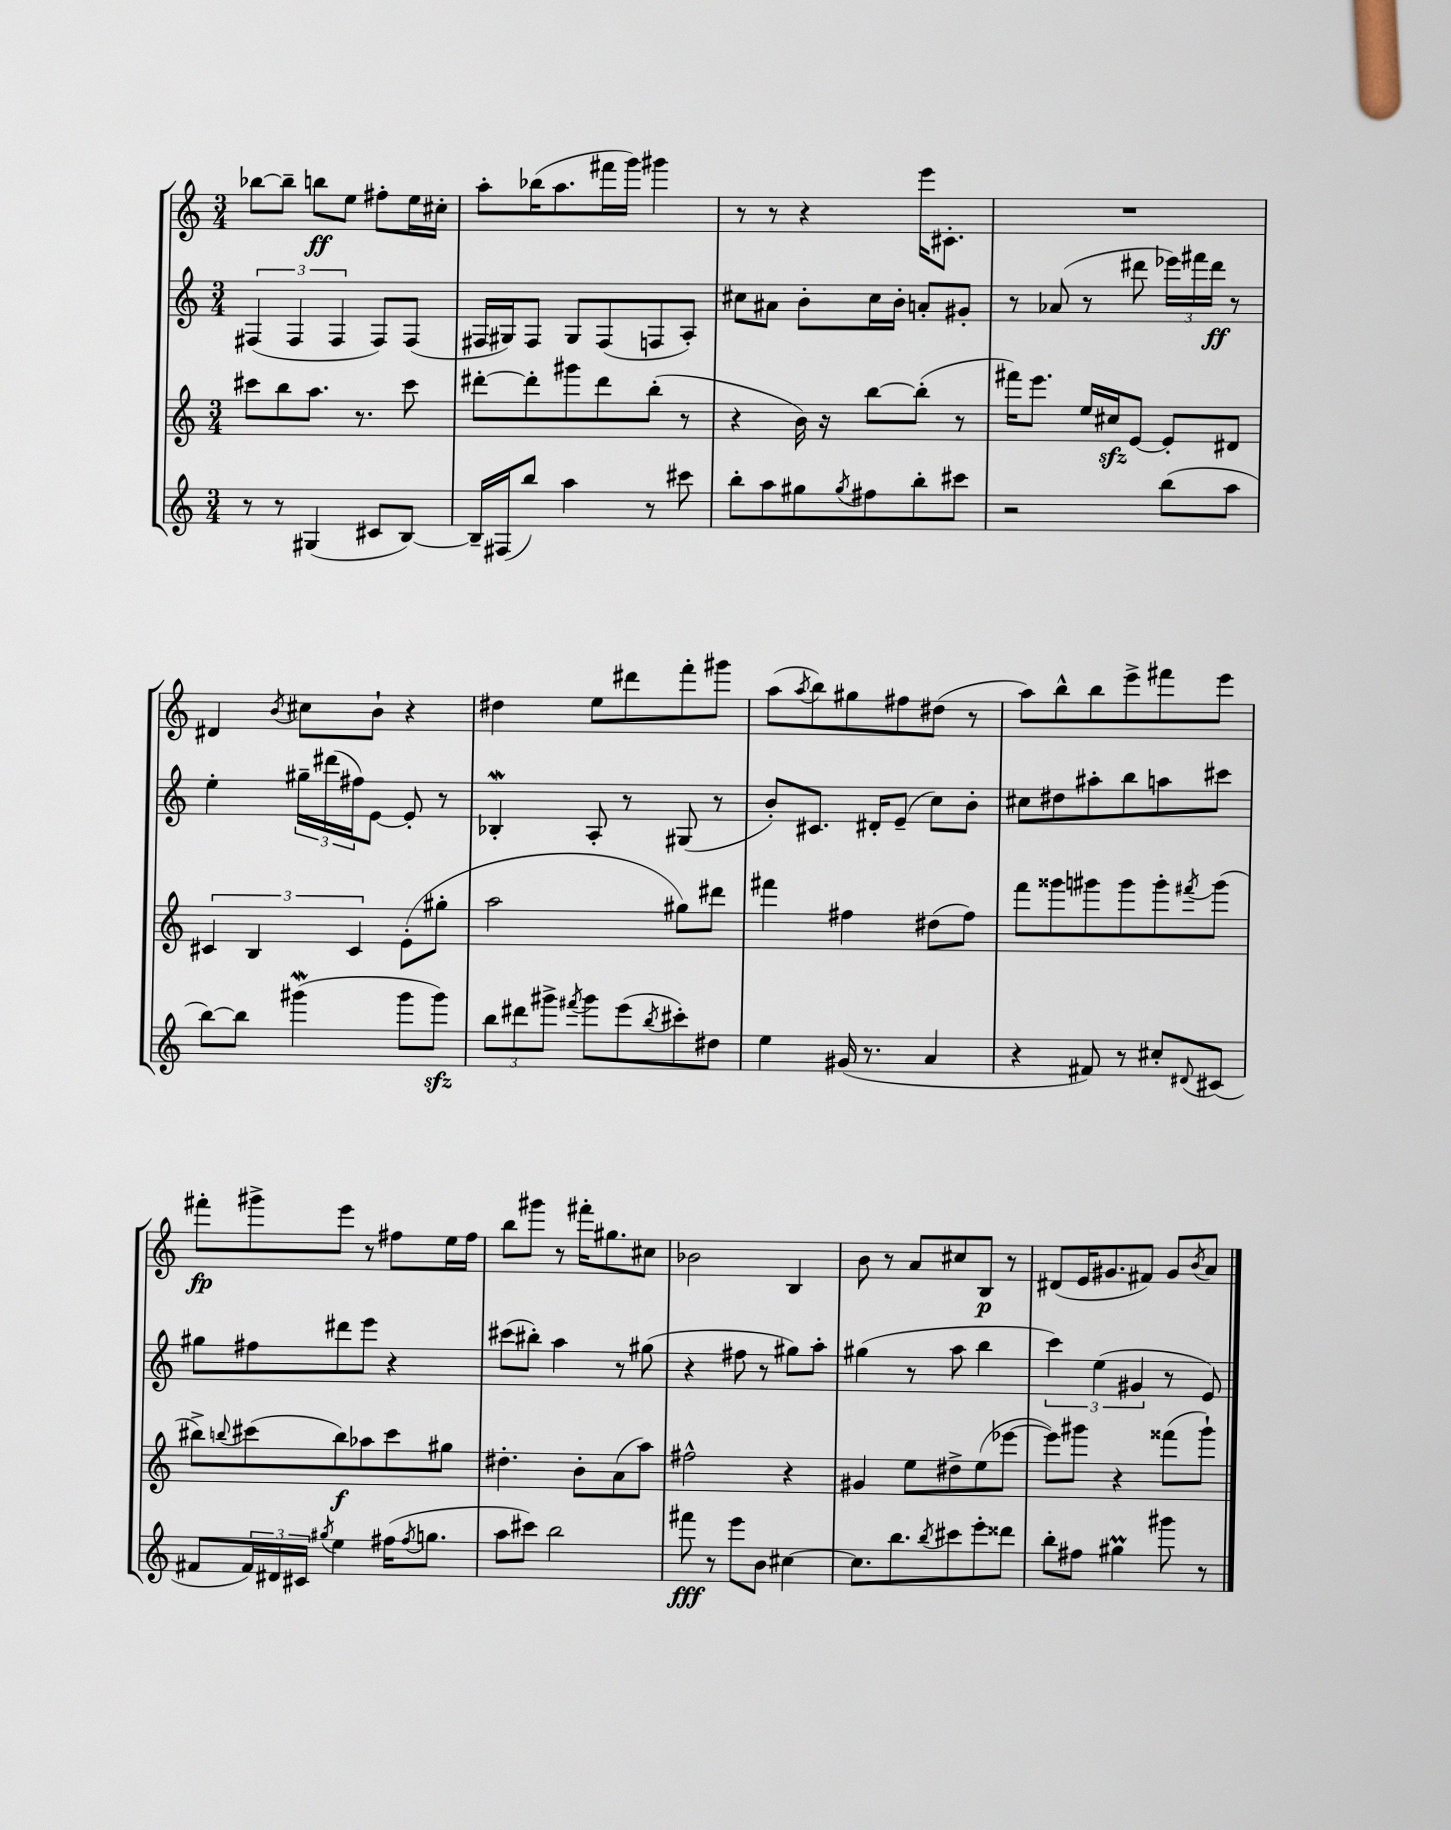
<<
\new StaffGroup <<
\new Staff = "s0" {
    \clef treble \key c \major \numericTimeSignature \time 3/4
    bes''8~ bes''8-- b''8\ff e''8 fis''8-. e''16 cis''16-. |
    a''8-. bes''16( a''8. fis'''16 g'''16) gis'''4 |
    r8 r8 r4 e'''16 cis'8.-. |
    R2. |
    dis'4 \acciaccatura { b'8 } cis''8 b'8-! r4 |
    dis''4 e''8 dis'''8 f'''8-. gis'''8 |
    a''8( \acciaccatura { a''8 } b''8) gis''8 fis''8 dis''8( r8 |
    a''8) b''8-^ b''8 e'''8-> fis'''8 e'''8 |
    fis'''8-.\fp gis'''8-> e'''8 r8 fis''8 e''16 fis''16 |
    b''8 gis'''8 r8 fis'''16-. gis''8. cis''8 |
    bes'2 b4 |
    b'8 r8 a'8 cis''8 b8\p r8 |
    dis'8( e'16 gis'8. fis'8) gis'8 \acciaccatura { b'8 } a'8 \bar "|." |
}
\new Staff = "s1" {
    \clef treble \key c \major \numericTimeSignature \time 3/4
    \tuplet 3/2 { fis4( fis4 fis4 } fis8) fis8( |
    fis16 gis16) fis8 gis8 fis8( f8 a8-.) |
    cis''8 ais'8 b'8-. cis''16 b'16-. a'8-. gis'8-. |
    r8 aes'8( r8 dis'''8 \tuplet 3/2 { ees'''16) fis'''16 dis'''16\ff } r8 |
    e''4-. \tuplet 3/2 { gis''16-- dis'''16( fis''16) } e'8~ e'8-. r8 |
    bes4-.\mordent a8-. r8 gis8( r8 |
    b'8-.) cis'8. dis'16-. e'8--( c''8) b'8-. |
    cis''8 dis''8 ais''8-. b''8 a''8 cis'''8 |
    gis''8 fis''8 dis'''8 e'''8 r4 |
    cis'''8( bis''8-.) a''4 r8 gis''8( |
    r4 fis''8 r8 gis''8) a''8-. |
    gis''4( r8 a''8 b''4 |
    \tuplet 3/2 { c'''4) e''4( gis'4 } r8 e'8) \bar "|." |
}
\new Staff = "s2" {
    \clef treble \key c \major \numericTimeSignature \time 3/4
    cis'''8 b''8 a''8. r8. cis'''8 |
    dis'''8~-. dis'''8-. gis'''8 dis'''8 b''8-.( r8 |
    r4 b'16) r16 b''8~ b''8-.( r8 |
    fis'''16) e'''8. e''16 cis''16\sfz e'8~ e'8-. dis'8 |
    \tuplet 3/2 { cis'4 b4 cis'4 } e'8-.( gis''8-. |
    a''2 gis''8) dis'''8 |
    fis'''4 fis''4 dis''8( fis''8) |
    f'''8 gisis'''8 gis'''8 gis'''8 gis'''8-. \acciaccatura { fis'''8 } gis'''8( |
    bis''8->) \appoggiatura { b''8 } cis'''8( b''8\f) aes''8 cis'''8 gis''8 |
    dis''4.-. b'8-. a'8( a''8) |
    fis''2-^ r4 |
    gis'4 e''8 dis''8-> e''8( ees'''8~ |
    ees'''8) gis'''8 r4 fisis'''8( gis'''8-!) \bar "|." |
}
\new Staff = "s3" {
    \clef treble \key c \major \numericTimeSignature \time 3/4
    r8 r8 gis4( cis'8 b8~) |
    b16-- fis16( b''8) a''4 r8 cis'''8 |
    b''8-. a''8 gis''8 \acciaccatura { gis''8 } fis''8 b''8-. cis'''8 |
    r2 b''8( a''8 |
    b''8~) b''8 gis'''4\mordent( gis'''8 gis'''8\sfz) |
    \tuplet 3/2 { b''8 dis'''8 gis'''8-> } \acciaccatura { fis'''8 } gis'''8 e'''8( \acciaccatura { b''8 } cis'''8-.) dis''8 |
    e''4 gis'16( r8. a'4 |
    r4 fis'8) r8 cis''8-. \appoggiatura { dis'8 } cis'8( |
    fis'8 \tuplet 3/2 { fis'16) dis'16 cis'16 } \acciaccatura { gis''8 } e''4 fis''16( \acciaccatura { fis''8 } g''8. |
    a''8 cis'''8) b''2 |
    fis'''8\fff r8 e'''8 b'8 cis''4~ |
    cis''8. b''8. \acciaccatura { b''8 } cis'''8 e'''8-. disis'''8 |
    b''8-. fis''8 gis''4\prall gis'''8 r8 \bar "|." |
}
>>
>>
\layout { \context { \Score \remove "Bar_number_engraver" } }
